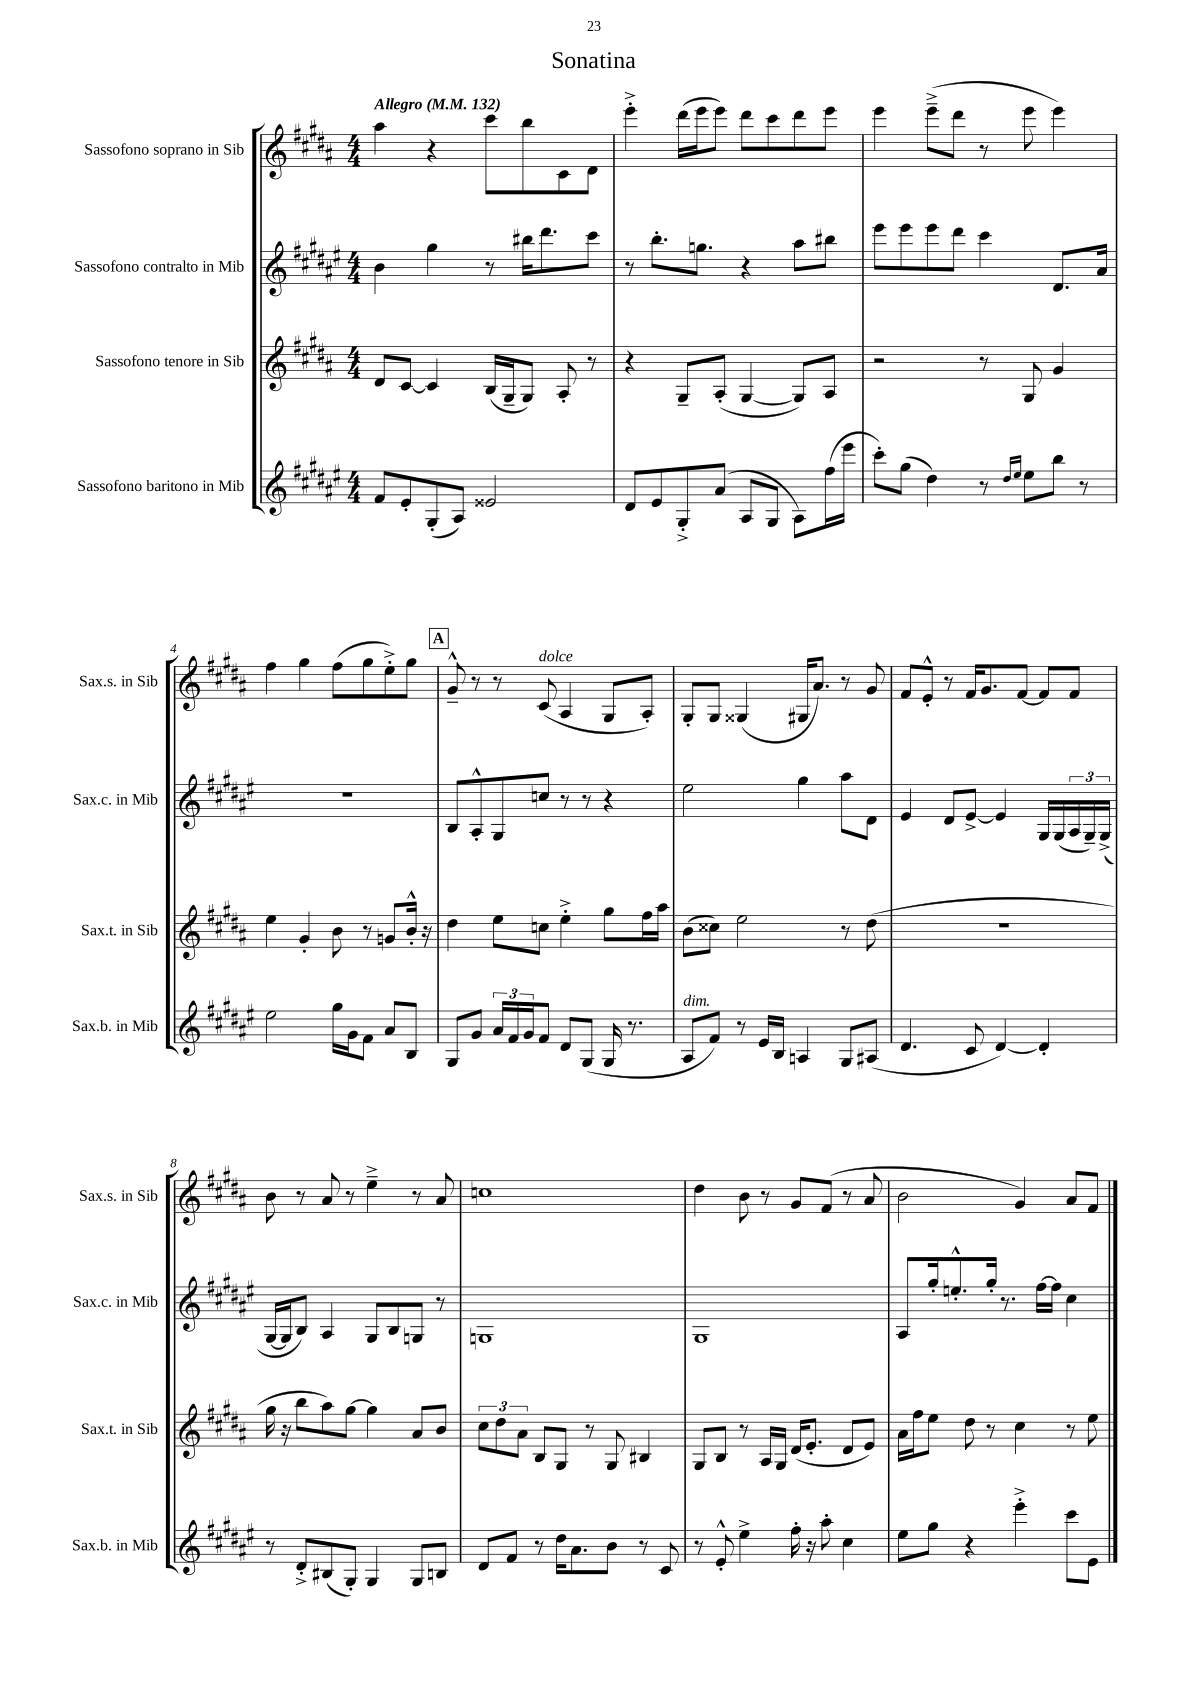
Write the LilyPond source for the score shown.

\header { title = "Sonatina" }
<<
\new StaffGroup <<
\new Staff = "s0" \with { instrumentName = "Sassofono soprano in Sib" shortInstrumentName = "Sax.s. in Sib" } {
    \clef treble \key b \major \numericTimeSignature \time 4/4 \tempo "Allegro" 4 = 132
    ais''4 r4 cis'''8 b''8 cis'8 dis'8 |
    e'''4-.-> dis'''16( e'''16 e'''8) dis'''8 cis'''8 dis'''8 e'''8 |
    e'''4 e'''8--->( dis'''8 r8 e'''8 e'''4) |
    fis''4 gis''4 fis''8( gis''8 e''8-.->) gis''8 |
    \mark \markup { \box "A" } gis'8---^ r8 r8 cis'8^\markup { \italic "dolce" }( ais4 gis8 ais8-.) |
    gis8-. gis8 gisis4( gis16 ais'8.) r8 gis'8 |
    fis'8 e'8-.-^ r8 fis'16 gis'8. fis'8~ fis'8 fis'8 |
    b'8 r8 ais'8 r8 e''4---> r8 ais'8 |
    c''1 |
    dis''4 b'8 r8 gis'8 fis'8( r8 ais'8 |
    b'2 gis'4) ais'8 fis'8 \bar "|." |
}
\new Staff = "s1" \with { instrumentName = "Sassofono contralto in Mib" shortInstrumentName = "Sax.c. in Mib" } {
    \clef treble \key fis \major \numericTimeSignature \time 4/4
    b'4 gis''4 r8 bis''16 dis'''8. cis'''8 |
    r8 b''8.-. g''8. r4 ais''8 bis''8 |
    eis'''8 eis'''8 eis'''8 dis'''8 cis'''4 dis'8. ais'16 |
    R1 |
    \mark \markup { \box "A" } b8 ais8-.-^ gis8 c''8 r8 r8 r4 |
    eis''2 gis''4 ais''8 dis'8 |
    eis'4 dis'8 eis'8~-> eis'4 gis16 gis16( \tuplet 3/2 { ais16 gis16--) gis16->( } |
    gis16~ gis16 b8) ais4 gis8 b8 g8 r8 |
    g1 |
    gis1 |
    ais8 gis''16-. e''8.-.-^ gis''16-. r8. fis''16~ fis''16 cis''4 \bar "|." |
}
\new Staff = "s2" \with { instrumentName = "Sassofono tenore in Sib" shortInstrumentName = "Sax.t. in Sib" } {
    \clef treble \key b \major \numericTimeSignature \time 4/4
    dis'8 cis'8~ cis'4 b16( gis16-- gis8) ais8-. r8 |
    r4 gis8-- ais8-.( gis4~ gis8) ais8 |
    r2 r8 gis8 gis'4 |
    e''4 gis'4-. b'8 r8 g'8 b'16-.-^ r16 |
    \mark \markup { \box "A" } dis''4 e''8 c''8 e''4-.-> gis''8 fis''16 ais''16 |
    b'8( cisis''8) e''2 r8 dis''8( |
    R1 |
    gis''16 r16 b''8 ais''8) gis''8~ gis''4 ais'8 b'8 |
    \tuplet 3/2 { cis''8 dis''8 ais'8 } b8 gis8 r8 gis8 bis4 |
    gis8 b8 r8 ais16 gis16 dis'16( e'8.-. dis'8 e'8) |
    ais'16 fis''16 e''8 dis''8 r8 cis''4 r8 e''8 \bar "|." |
}
\new Staff = "s3" \with { instrumentName = "Sassofono baritono in Mib" shortInstrumentName = "Sax.b. in Mib" } {
    \clef treble \key fis \major \numericTimeSignature \time 4/4
    fis'8 eis'8-. gis8-.( ais8) eisis'2 |
    dis'8 eis'8 gis8-.-> ais'8( ais8 gis8 ais8) fis''16( eis'''16 |
    cis'''8-.) gis''8( dis''4) r8 \grace { dis''16 eis''16 } eis''8 b''8 r8 |
    eis''2 gis''16 gis'16 fis'8 ais'8 b8 |
    \mark \markup { \box "A" } gis8 gis'8 \tuplet 3/2 { ais'16 fis'16 gis'16 } fis'8 dis'8 gis8( gis16 r8. |
    ais8^\markup { \italic "dim." } fis'8) r8 eis'16 b16 a4 gis8 ais8( |
    dis'4. cis'8 dis'4~) dis'4-. |
    r8 dis'8-.-> bis8( gis8-.) gis4 gis8 b8 |
    dis'8 fis'8 r8 dis''16 ais'8. b'8 r8 cis'8 |
    r8 eis'8-.-^ eis''4-> fis''16-. r16 ais''8-. cis''4 |
    eis''8 gis''8 r4 eis'''4-.-> cis'''8 eis'8 \bar "|." |
}
>>
>>
